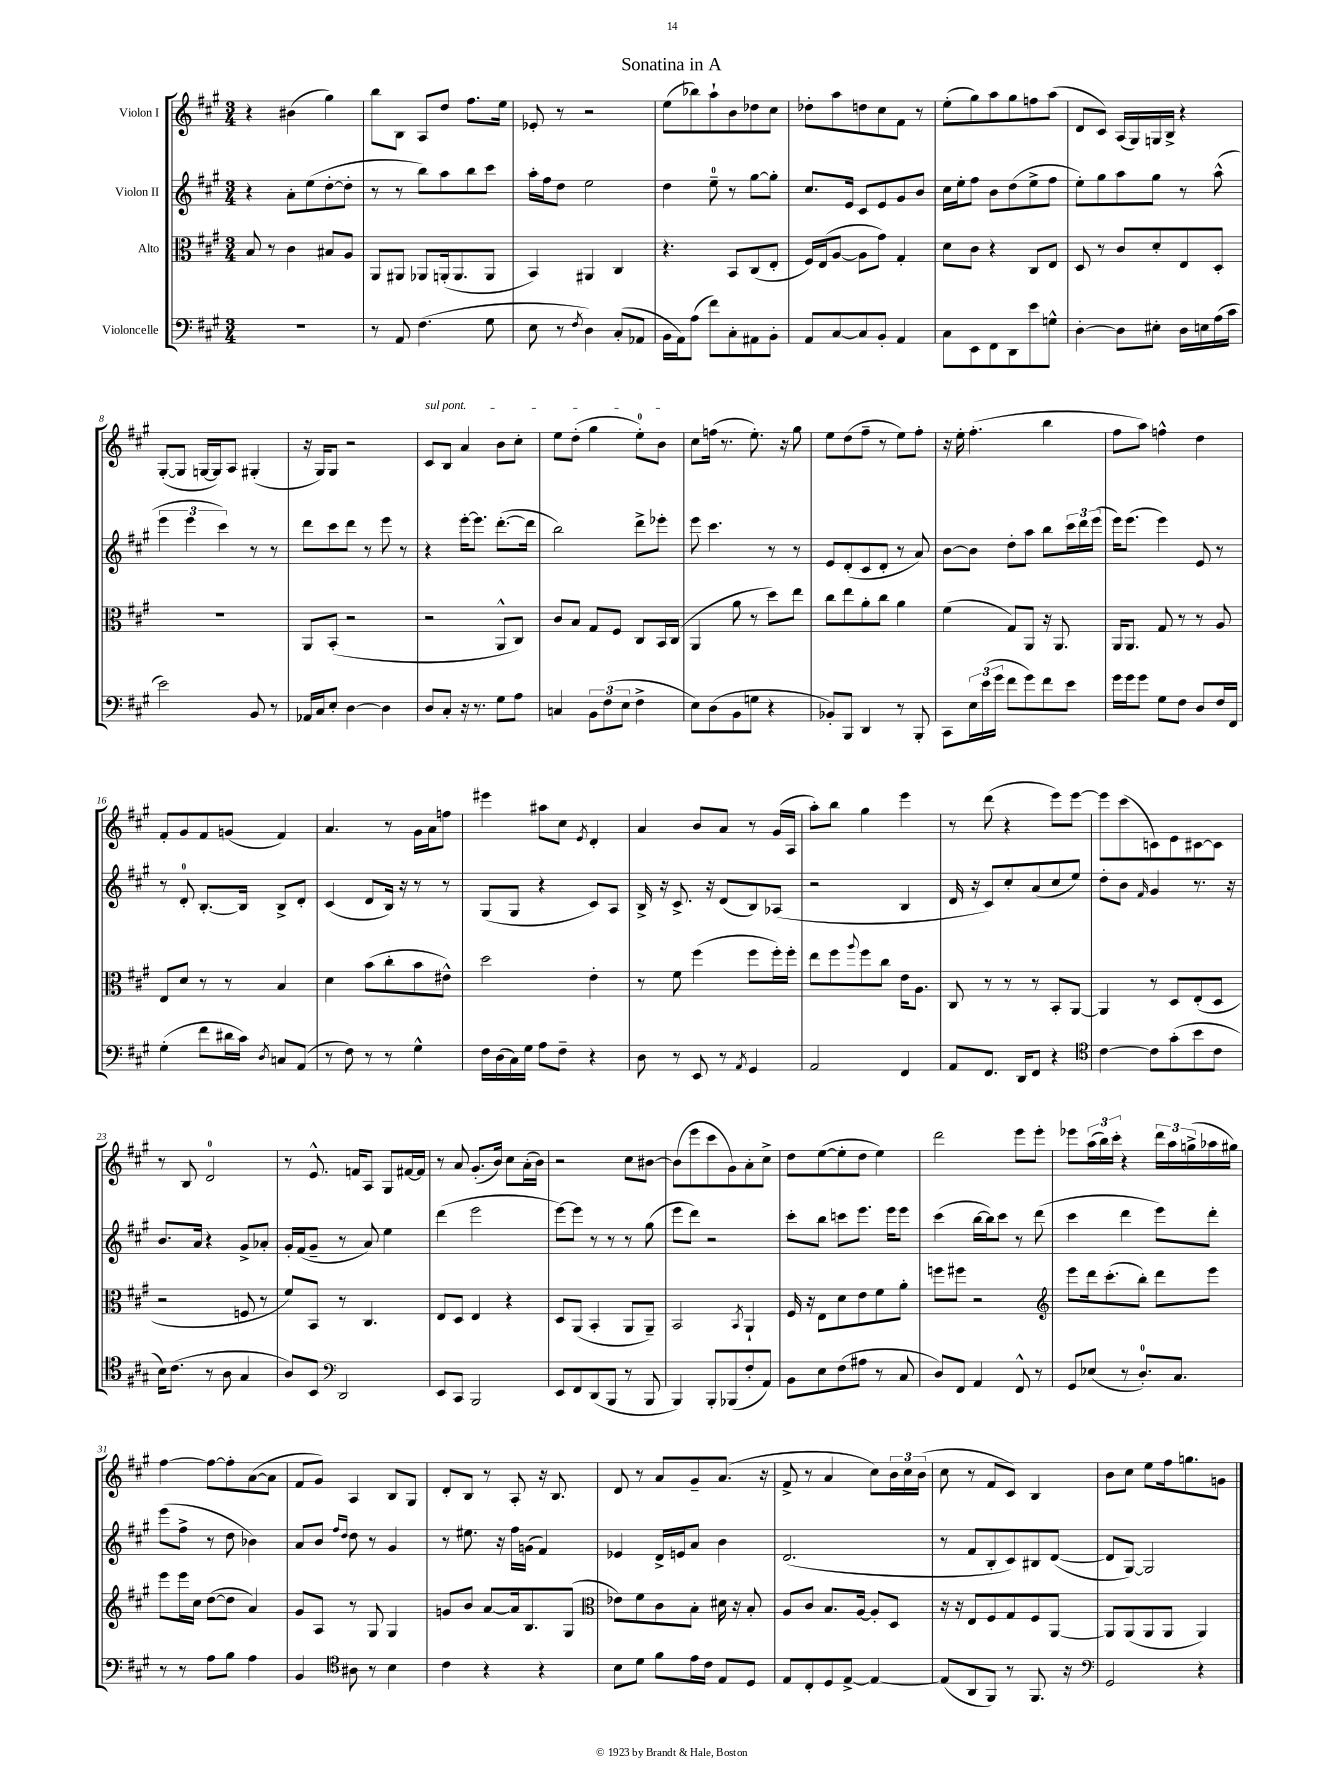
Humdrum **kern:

**kern	**kern	**kern	**kern
*part4	*part3	*part2	*part1
*staff4	*staff3	*staff2	*staff1
*I"Violoncelle	*I"Alto	*I"Violon II	*I"Violon I
*clefF4	*clefC3	*clefG2	*clefG2
*k[f#c#g#]	*k[f#c#g#]	*k[f#c#g#]	*k[f#c#g#]
*M3/4	*M3/4	*M3/4	*M3/4
=1	=1	=1	=1
2.r	8B/	4r	4r
.	8r	.	.
.	4c#\	8a'\L	(4b#X\
.	.	(8ee\	.
.	8B#X/L	[8dd'\	4gg#\)
.	8A/J	8dd'\J]	.
=2	=2	=2	=2
8r	8AA/L	8r	8bb\L
8AA/	8AA#X/J	8r	8B\J
(4.F#\	8AA-X/L	8bb\L)	8A/L
.	(16AAn'/k	8aa\	8dd/J
.	8.AA/	.	.
.	.	8bb\	8.ff#\L
8G#\	8AA/J	8ccc#\J	.
.	.	.	16ee\Jk
=3	=3	=3	=3
8E\	4BB/)	16aa'\LL	8e-X'/
.	.	16ff#\J	.
8r	.	8dd\J	8r
8qF#/	.	.	.
4D\)	4AA#X/	2ee\	2r
(8C#'/L	4C#/	.	.
8AA-X/J	.	.	.
=4	=4	=4	=4
16BB\LL	4.r	4dd\	(8ee\L
16AA\J)	.	.	.
(8A\J	.	.	8bb-X\)
8f#\L)	.	8ee~\	8aa`\
8C#'\	8BB/L	8r	8b\
8AA#X\	(8C#/	[8gg#\L	8dd-X\
8BB'\J	8E'/J	8gg#'\J]	8cc#\J
=5	=5	=5	=5
8AA/L	16F#/LL)	8.cc#/L	8dd-X'\L
.	(16E/J	.	.
[8C#/	[8A/J	.	8aa\
.	.	16e/Jk	.
8C#/]	8A\L]	8c#/L	8ddn\
8BB'/J	8g#\J)	8e/	8cc#\
4AA/	4G#'/	8g#/	8f#\J
.	.	8b/J	8r
=6	=6	=6	=6
8C#\L	8d\L	16cc#\LL	(8ee'\L
.	.	16ee'\J	.
8EE\	8c#\J	8ff#\J	8gg#\)
8FF#\	4r	8b\L	8aa\
8DD\	.	(8dd\	8gg#\
8e\	8C#/L	8ee^\	8ffn\
8Gn^^\J	8E/J	8ff#\J	(8aa\J
=7	=7	=7	=7
[4D'\	8D/	8ee'\L)	8d/L
.	8r	8gg#\	8c#/J)
8D\L]	8c#/L	8aa\	(16A/LL
.	.	.	16G#/)
8E#X'\J	8d'/	8gg#\J	16Gn/
.	.	.	16B^/JJ
16D\LL	8E/	8r	4r
16En\	.	.	.
(16A\	8D'/J	(8aa^^\	.
16c#\JJ	.	.	.
!!LO:LB:g=z
=8	=8	=8	=8
2e\)	2.r	6eee\	([8G#'/L
.	.	.	8G#/J]
.	.	6eee\	.
.	.	.	[16Gn/LL
.	.	.	16G/J])
.	.	6ccc#\)	.
.	.	.	8A/J
8BB/	.	8r	(4G#X'/
8r	.	8r	.
=9	=9	=9	=9
16AA-X/LL	8AA/L	8ddd\L	16r
16C#/J	.	.	16G#/KL)
8E'/J	(8BB'/J	8ccc#\	8G#/J
[4D\	2r	8ddd\J	2r
.	.	8r	.
4D\]	.	8eee\	.
.	.	8r	.
=10	=10	=10	=10
!	!	!	!LO:TX:a:i:t=sul pont.
8D/L	2r	4r	8c#/L
8C#'/J	.	.	8B/J
16r	.	[16eee'\KL	4a/
8.r	.	8.eee\J]	.
8G#\L	8AA^^/L	([8.ddd'\L	8b\L
8A\J	8C#/J)	.	8cc#'\J
.	.	16ddd\Jk]	.
=11	=11	=11	=11
4Cn/	8c#/L	2bb\)	8ee\L
.	8B/J	.	(8dd'\J
12BB\L	8G#/L	.	4gg#\
(12F#\	.	.	.
.	8F#/J	.	.
12E\J	.	.	.
4F#^\	8C#/L	8ddd^\L	8ee'\L)
.	16BB/L	8eee-X'\J	8b\J
.	(16C#/JJ	.	.
=12	=12	=12	=12
8E\L)	4AA/	8eee\	8cc#\L
(8D\	.	4.ccc#\	(16ffn\Jk
.	.	.	8.r
8BB\	8a\	.	.
8Gn\J	8r	.	8.ee'\)
4r	8dd\L)	8r	.
.	.	.	16r
.	8ee\J	8r	8gg#\
=13	=13	=13	=13
8BB-X'/L)	8cc#\L	8e/L	8ee\L
8BBB/J	8ee\	(8d'/	(8dd\
4DD/	8a'\	8c#/	8ff#~\J
.	8cc#\J	8d'/J	8r
8r	4a\	8r	8ee\L)
8BBB'/	.	8a/)	8ff#'\J
=14	=14	=14	=14
8CC#\L	(4f#\	[8b\L	16r
.	.	.	16ee'\
24E\L	.	8b\J]	(4.ff#'\
(24e\	.	.	.
24g#\JJ	.	.	.
8f#\L	8G#/L)	8dd'\L	.
8g#\)	8AA/J	8aa\J	.
8f#\	16r	8bb\L	4bb\
.	8.AA/	.	.
8e\J	.	24ccc#\L	.
.	.	24ddd\	.
.	.	(24eee\JJ	.
=15	=15	=15	=15
16g#\LL	16AA/KL	16eee\KL)	8ff#\L
16g#\J	8.AA/J	(8.eee\J	.
8g#\J	.	.	8aa\J)
8G#\L	8G#/	4eee\)	4ffn^^\
8F#\J	8r	.	.
8D/L	8r	8e/	4dd\
16F#/L	8A/	8r	.
16FF#/JJ	.	.	.
!!LO:LB:g=z
=16	=16	=16	=16
(4G#'\	8E/L	8r	8f#'/L
.	8d/J	8d'/	8g#/
8f#\L	8r	[8.B'/L	8f#/
16d#X\L	8r	.	(8gn/J
16c#\JJ)	.	16B/Jk]	.
8qD/	.	.	.
8Cn/L	4B/	8B^/L	4f#/)
(8AA/J	.	8d'/J	.
=17	=17	=17	=17
8r	4d\	(4c#/	4.a/
8F#\)	.	.	.
8r	(8b\L	8d/L	.
8r	8cc#'\	16B/Jk)	8r
.	.	16r	.
4G#^^\	8b\	8r	16g#\LL
.	.	.	16a\J
.	8e#X^^\J)	8r	8ffn\J
=18	=18	=18	=18
16F#\LL	2dd\	(8G#/L	4eee#X\
(16D\	.	.	.
16C#\)	.	8G#/J	.
16G#\JJ	.	.	.
8A\L	.	4r	8aa#X\L
8F#~\J	.	.	8cc#\J
.	.	.	8qe/
4r	4e'\	8c#/L)	4d'/
.	.	8A/J	.
=19	=19	=19	=19
8D\	8r	16B^/	4a/
.	.	16r	.
8r	8f#\	8.c#^/	.
8EE/	(4ff#\	.	8b/L
.	.	16r	.
8r	.	(8d/L	8a/J
8qAA/	.	.	.
4GG#/	8ff#\L	8B/)	8r
.	16ff#'\L)	(8A-X/J	(16g#/LL
.	16ff#'\JJ	.	16A/JJ
=20	=20	=20	=20
2AA/	8ee\L	2r	8aa'\L)
.	8ff#\	.	8bb\J
.	8qqaa/	.	.
.	8ff#\	.	4gg#\
.	8cc#\J	.	.
4FF#/	16e\KL	4B/	4eee\
.	8.A\J	.	.
=21	=21	=21	=21
8AA/L	8C#/	16d/	8r
.	.	16r	.
8.FF#/J	8r	8c#/L)	(8ddd\
.	8r	8cc#'/	4r
16DD/KL	.	.	.
8FF#/J	8r	(8a/	.
4r	8BB'/L	8cc#/	8eee\L)
.	[8AA/J	8ee/J)	[8eee\J
=22	=22	=22	=22
*clefC4	*	*	*
[4c#\	4AA/]	8dd'\L	8eee\L]
.	.	8b\J	(8ccc#\
.	.	16qqf#/	.
8c#\L]	8r	4g#/	8cn\)
(8g#'\	8D/L	.	8e\
8b\	(8E'/	8.r	[8c#X\
8c#\J	8D/J	.	8c#\J]
.	.	16r	.
!!LO:LB:g=z
=23	=23	=23	=23
16B\KL)	2r	8.b/L	8r
(8.c#\J	.	.	.
.	.	.	8B/
.	.	16a/Jk	.
8r	.	4r	2d/
8A\	.	.	.
4G#/	8Fn/	8g#^/L	.
.	8r	8a-X'/J	.
=24	=24	=24	=24
8A/L)	8f#/L)	16g#'/LL	8r
.	.	(16f#/J	.
8BB/J	8BB/J	8g#~/J	8.e^^/
*clefF4	*	*	*
2DD/	8r	8r	.
.	.	.	16fn/KL
.	4.C#/	8a/)	8A/J
.	.	4ee\	8G#/L
.	.	.	[16f#X/L
.	.	.	16f#/JJ]
=25	=25	=25	=25
8EE/L	8E/L	(4ddd\	8r
8CC#/J	8D/J	.	8a/
2BBB/	4E/	2eee\	(8.g#'/L
.	.	.	16b/Jk)
.	4r	.	8cc#\L
.	.	.	(16a'\L
.	.	.	16b\JJ)
=26	=26	=26	=26
8EE/L	8D/L	[8eee\L)	2r
8FF#/	(8AA/J	8eee\J]	.
(8DD/	4BB'/	8r	.
8BBB/J	.	8r	.
8r	8AA/L	8r	8cc#\L
8BBB/	8AA~/J)	(8gg#\	[8b#X\J
=27	=27	=27	=27
4BBB/)	2BB/	8eee\L	(8b#\L]
.	.	8ddd\J)	8eee\
8BBB'/L	.	2r	8ccc#\
(8BBB-X/	.	.	8g#\)
.	8qBB/	.	.
8F#'/	4AA`/	.	8a'\
8AA/J)	.	.	8cc#^\J
=28	=28	=28	=28
8BB\L	16F#/	8ccc#'\L	8dd\L
.	16r	.	.
8E\	8E\L	8bb\J	([8ee\
(8F#\	8d\	8cccn\L	8ee'\]
8A#X\J	8e\	8.eee\J	8dd\J
8r	8f#\	.	4ee\)
.	.	16eee\KL	.
8C#/	8a'\J	8eee\J	.
=29	=29	=29	=29
8D/L)	8ffn\L	(4ccc#\	2ddd\
8FF#/J	8ff#X\J	.	.
4AA/	2r	[16bb\LL	.
.	.	16bb\J])	.
.	.	8ccc#\J	.
8FF#^^/	.	8r	8eee\L
8r	.	(8ddd\	8eee'\J
=30	=30	=30	=30
*	*clefG2	*	*
8GG#/L	8eee\L	4ccc#\	8eee-X\L
(8E-X/J	16ddd\k	.	(24aa\L
.	.	.	24bb\)
.	(8.ccc#'\	.	.
.	.	.	24ccc#'\JJ
8r	.	4ddd\	4r
8.D'/L)	8bb'\J)	.	.
.	8ddd\L	8eee\L)	24ddd\LL
.	.	.	24aa\
8.C#/J	.	.	.
.	.	.	(24ggn^\
.	8eee\J	8ddd'\J	16aa-X\
.	.	.	16gg#X\JJ)
!!LO:LB:g=z
=31	=31	=31	=31
8r	8eee\L	(8eee\L	[4ff#\
8r	16eee\L	8ff#^\J	.
.	16cc#\JJ	.	.
8A\L	([8dd\L	8r	8ff#\L_
8B\J	8dd\J]	8dd\	8ff#'\]
4A\	4a/)	4b-X\)	([8a\
.	.	.	8a\J]
=32	=32	=32	=32
4BB/	8g#/L	8a/L	8f#/L
.	8A/J	8b/J	8g#/J)
*clefC4	*	*	*
.	.	16qqff#/LL	.
.	.	16qqdd/JJ	.
8A#X\	8r	8dd\	4A/
8r	8G#/	8r	.
4B\	4G#/	4g#/	8B/L
.	.	.	8G#/J
=33	=33	=33	=33
4c#\	8gn/L	8r	8d'/L
.	8b/J	8.ee#X\	8B/J
4r	[8a/L	.	8r
.	.	16r	.
.	16a/k]	16ff#\LL	8A'/
.	8.B/	(16gn\JJ	.
4r	.	4f#/)	16r
.	.	.	8.B/
.	(8G#/J	.	.
=34	=34	=34	=34
*	*clefC3	*	*
8B\L	8e-X\L)	4e-X/	8d/
8d\J	8f#\	.	8r
8f#\L	8c#\	16d^/LL	8a/L
.	.	16en/J	.
16e\L	8B'\J	8a/J	8g#~/
16c#\JJ	.	.	.
8E/L	16d#X\	4b\	(8.a/J
.	16r	.	.
8D/J	8B'/	.	.
.	.	.	16r
=35	=35	=35	=35
8E/L	8A/L	(2.d/	8f#^/
8C#'/	8c#/J	.	8r
8D/	8.B/L	.	4a/
[8E^/J	.	.	.
.	[16A/Jk	.	.
4E/_	8A'/L]	.	8cc#\L)
.	8D/J	.	24b\L
.	.	.	24cc#\
.	.	.	(24b\JJ
=36	=36	=36	=36
(8E/L]	16r	8r	8cc#\
.	16r	.	.
8AA/	8E/L	8f#/L	8r
8FF#/J)	8F#/	8B'/	8f#/L
8r	8G#/	8c#/)	8c#/J)
8.FF#/	8F#/	8B#X/	4B/
.	[8AA/J	([8d/J	.
16r	.	.	.
=37	=37	=37	=37
*clefF4	*	*	*
2GG#/	8AA/L]	8d/L]	8b\L
.	(8AA/	[8G#/J)	8cc#\J
.	8AA/	2G#/]	8ee\L
.	8AA/J	.	16ff#\k
.	.	.	8.ggn\
4r	4AA/)	.	.
.	.	.	8gn\J
==	==	==	==
*-	*-	*-	*-
